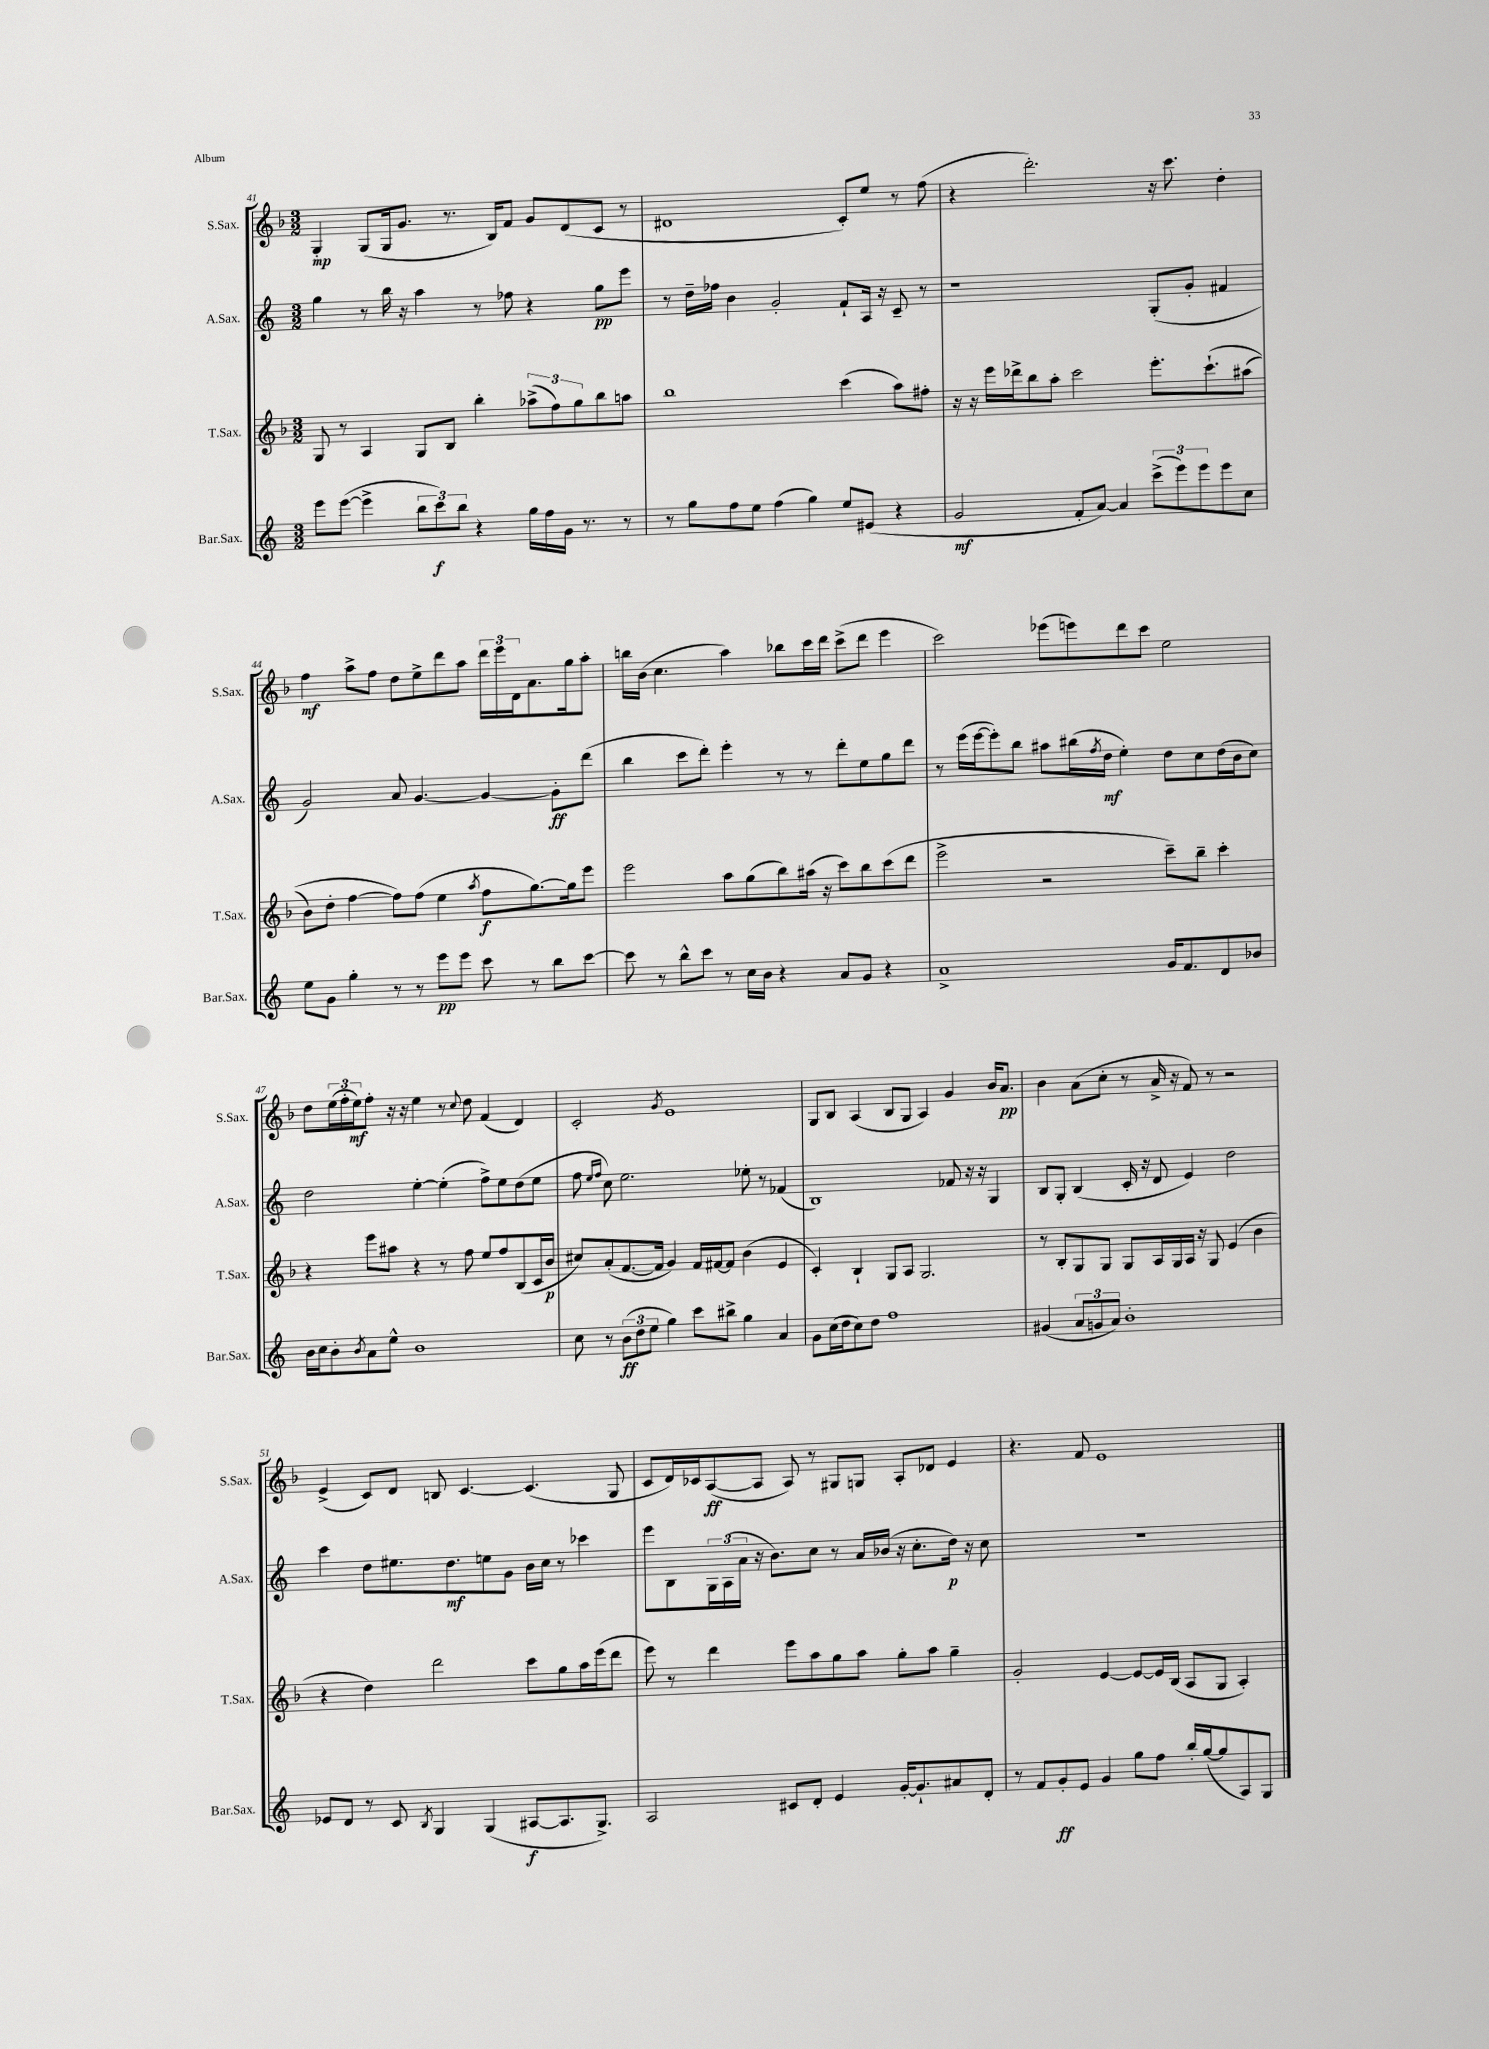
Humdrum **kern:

**kern	**dynam	**kern	**dynam	**kern	**dynam	**kern	**dynam
*part4	*part4	*part3	*part3	*part2	*part2	*part1	*part1
*staff4	*staff4	*staff3	*staff3	*staff2	*staff2	*staff1	*staff1
*I"Bar.Sax.	*	*I"T.Sax.	*	*I"A.Sax.	*	*I"S.Sax.	*
*I'Bar.Sax.	*	*I'T.Sax.	*	*I'A.Sax.	*	*I'S.Sax.	*
*clefG2	*	*clefG2	*	*clefG2	*	*clefG2	*
*k[]	*	*k[b-]	*	*k[]	*	*k[b-]	*
*M3/2	*	*M3/2	*	*M3/2	*	*M3/2	*
=41	=41	=41	=41	=41	=41	=41	=41
8eee\L	.	8G/	.	4gg\	.	4G'/	mp
([8eee\J	.	8r	.	.	.	.	.
4eee^\]	.	4A/	.	8r	.	(8G/L	.
.	.	.	.	16bb\	.	16G/k	.
.	.	.	.	16r	.	8.g/J	.
12bb\L	.	8G/L	.	4aa\	.	.	.
12ccc\)	f	.	.	.	.	.	.
.	.	8B-/J	.	.	.	8.r	.
12bb\J	.	.	.	.	.	.	.
4r	.	4bb-'\	.	8r	.	.	.
.	.	.	.	.	.	16B-/KL)	.
.	.	.	.	8ff-X\	.	8f/J	.
16gg\LL	.	(12aa-X^\L	.	4r	.	8g/L	.
16ff\	.	.	.	.	.	.	.
.	.	12ff\)	.	.	.	.	.
16g\JJ	.	.	.	.	.	(8d/	.
.	.	12gg\	.	.	.	.	.
8.r	.	.	.	.	.	.	.
.	.	8bb-\	.	8gg\L	pp	8c/J	.
8r	.	8aan\J	.	8eee\J	.	8r	.
=42	=42	=42	=42	=42	=42	=42	=42
8r	.	1bb-	.	8r	.	1d#X	.
8gg\L	.	.	.	16dd~\LL	.	.	.
.	.	.	.	16ff-X\JJ	.	.	.
8ff\	.	.	.	4b\	.	.	.
8ee\J	.	.	.	.	.	.	.
(4ff\	.	.	.	2g'/	.	.	.
4gg\)	.	.	.	.	.	.	.
8ee/L	.	(4ccc\	.	8f`/L	.	8c'/L)	.
(8e#X/J	.	.	.	16A/Jk	.	8ee/J	.
.	.	.	.	16r	.	.	.
4r	.	8aa\L)	.	8c~/	.	8r	.
.	.	8ff#X'\J	.	8r	.	(8ff\	.
=43	=43	=43	=43	=43	=43	=43	=43
2g/	mf	16r	.	1r	.	4r	.
.	.	16r	.	.	.	.	.
.	.	16eee\LL	.	.	.	.	.
.	.	16ddd-X^\J	.	.	.	.	.
.	.	8bb-\	.	.	.	2.ddd'\)	.
.	.	8aa'\J	.	.	.	.	.
8f'/L	.	2ccc\	.	.	.	.	.
[8a/J)	.	.	.	.	.	.	.
4a/]	.	.	.	.	.	.	.
(12ccc^\L	.	8.eee'\L	.	(8G'/L	.	16r	.
.	.	.	.	.	.	8.ccc\	.
12eee\)	.	.	.	.	.	.	.
.	.	.	.	8g'/J	.	.	.
12eee\	.	.	.	.	.	.	.
.	.	(8.ccc`\	.	.	.	.	.
8eee\	.	.	.	4f#X/	.	4dd'\	.
8cc\J	.	(8aa#X\J	.	.	.	.	.
!!LO:LB:g=z
=44	=44	=44	=44	=44	=44	=44	=44
8ee\L	.	8b-\L)	.	2g/)	.	4ff\	mf
8g\J	.	8dd'\J	.	.	.	.	.
4gg'\	.	[4ff\	.	.	.	8aa^\L	.
.	.	.	.	.	.	8ff\J	.
8r	.	8ff\L])	.	8a/	.	8dd\L	.
8r	.	(8ff\J	.	[4.g/	.	8ee^\	.
8eee\L	pp	4ee\	.	.	.	8ddd\	.
8eee\J	.	.	.	.	.	8aa\J	.
.	.	8qaa/	.	.	.	.	.
8ccc\	.	8ff\L	f	4g/_	.	24ddd\LL	.
.	.	.	.	.	.	24eee\	.
.	.	.	.	.	.	24d\J	.
8r	.	[8.gg\)	.	.	.	8.a\	.
8bb\L	.	.	.	8g'\L]	ff	.	.
.	.	16gg\k]	.	.	.	16gg\k	.
[8ccc\J	.	8eee\J	.	(8ddd\J	.	8aa'\J	.
=45	=45	=45	=45	=45	=45	=45	=45
8ccc\]	.	2eee\	.	4bb\	.	16bbn\LL	.
.	.	.	.	.	.	(16b-\JJ	.
8r	.	.	.	.	.	4.cc\	.
8bb^^\L	.	.	.	8ccc\L	.	.	.
8ccc\J	.	.	.	8ddd'\J)	.	.	.
8r	.	8aa\L	.	4eee'\	.	4aa\)	.
16cc\LL	.	(8gg\	.	.	.	.	.
16b\JJ	.	.	.	.	.	.	.
4r	.	8bb-\)	.	8r	.	8bb-X\L	.
.	.	(16aa#X\Jk	.	8r	.	16ccc\L	.
.	.	16r	.	.	.	16ddd\JJ	.
8a/L	.	8ccc\L)	.	8ddd'\L	.	(8ccc^\L	.
8g/J	.	8bb-\	.	8ee\	.	8ddd\J	.
4r	.	(8ccc\	.	8gg\	.	4eee\	.
.	.	8ddd\J	.	8ddd\J	.	.	.
=46	=46	=46	=46	=46	=46	=46	=46
1a^	.	2eee^\	.	8r	.	2ccc\)	.
.	.	.	.	(16eee\LL	.	.	.
.	.	.	.	[16eee\J	.	.	.
.	.	.	.	8eee'\])	.	.	.
.	.	.	.	8bb\J	.	.	.
.	.	2r	.	8aa#X\L	.	(8eee-X\L	.
.	.	.	.	(16bb#X\L	.	8eeen\)	.
.	.	.	.	8qff/	.	.	.
.	.	.	.	16dd\JJ	mf	.	.
.	.	.	.	4ee'\)	.	8ddd\	.
.	.	.	.	.	.	8ccc\J	.
16g/KL	.	8ccc~\L)	.	8dd\L	.	2ee\	.
8.f/	.	.	.	.	.	.	.
.	.	8bb-~\J	.	8cc\	.	.	.
8d/	.	4ccc'\	.	(16dd\L	.	.	.
.	.	.	.	16b\J	.	.	.
8b-X/J	.	.	.	8cc\J)	.	.	.
!!LO:LB:g=z
=47	=47	=47	=47	=47	=47	=47	=47
16b\LL	.	4r	.	2dd\	.	8dd\L	.
16cc\J	.	.	.	.	.	.	.
8b'\	.	.	.	.	.	(24ee\L	.
.	.	.	.	.	.	24ff'\	.
.	.	.	.	.	.	24ee\J)	mf
8qb/	.	.	.	.	.	.	.
8a\	.	8eee\L	.	.	.	8ff'\J	.
8ee^^\J	.	8aa#X\J	.	.	.	16r	.
.	.	.	.	.	.	16r	.
1b	.	4r	.	[4ee'\	.	4ee\	.
.	.	8r	.	(4ee'\]	.	8r	.
.	.	.	.	.	.	8qqcc/	.
.	.	8ff\	.	.	.	8dd\	.
.	.	8ee/L	.	8ff^\L)	.	(4f/	.
.	.	8ff/	.	8ee\	.	.	.
.	.	(8B-/	.	(8dd\	.	4d/)	.
.	.	16c/L	.	8ee\J	.	.	.
.	.	16b-/JJ	p	.	.	.	.
=48	=48	=48	=48	=48	=48	=48	=48
8cc\	.	8cc#X/L)	.	8ff\	.	2c'/	.
.	.	.	.	16qqee/LL	.	.	.
.	.	.	.	16qqff/JJ	.	.	.
8r	.	(8a'/	.	8cc\)	.	.	.
(12b\L	ff	[8.f/	.	2.ee\	.	.	.
12dd\	.	.	.	.	.	.	.
12ee\J	.	.	.	.	.	.	.
.	.	16f/Jk]	.	.	.	.	.
.	.	.	.	.	.	8qg/	.
4gg\)	.	4g/)	.	.	.	1e	.
8ccc\L	.	16f/LL	.	.	.	.	.
.	.	[16f#X/J	.	.	.	.	.
8bb#X^\J	.	8f#/J]	.	.	.	.	.
4gg\	.	(4b-\	.	8ee-X'\	.	.	.
.	.	.	.	8r	.	.	.
4a/	.	4e/	.	(4f-X/	.	.	.
=49	=49	=49	=49	=49	=49	=49	=49
8g\L	.	4c'/)	.	1B)	.	8G/L	.
(16cc\L	.	.	.	.	.	8B-/J	.
16dd\J	.	.	.	.	.	.	.
8cc\)	.	4B-`/	.	.	.	(4A/	.
8dd\J	.	.	.	.	.	.	.
1ff	.	8G/L	.	.	.	8B-/L	.
.	.	8A/J	.	.	.	8G/J	.
.	.	2.G/	.	.	.	4A/)	.
.	.	.	.	8f-X/	.	4g/	.
.	.	.	.	16r	.	.	.
.	.	.	.	16r	.	.	.
.	.	.	.	4G/	.	16b-/KL	.
.	.	.	.	.	.	8.a/J	pp
=50	=50	=50	=50	=50	=50	=50	=50
(4g#X/	.	8r	.	8B/L	.	4b-\	.
.	.	8B-'/L	.	8G'/J	.	.	.
12a/L	.	8G/	.	(4B/	.	(8a\L	.
12gn/	.	.	.	.	.	.	.
.	.	8G/J	.	.	.	8cc'\J	.
12a/J)	.	.	.	.	.	.	.
1b'	.	8G/L	.	16c'/	.	8r	.
.	.	.	.	16r	.	.	.
.	.	16A/L	.	8d/	.	16a^/	.
.	.	16G/	.	.	.	16r	.
.	.	16A/JJ	.	4e/)	.	8f/)	.
.	.	16r	.	.	.	.	.
.	.	8G/	.	.	.	8r	.
.	.	(4e/	.	2dd\	.	2r	.
.	.	4b-\	.	.	.	.	.
!!LO:LB:g=z
=51	=51	=51	=51	=51	=51	=51	=51
8e-X/L	.	4r	.	4ccc\	.	(4e^/	.
8d/J	.	.	.	.	.	.	.
8r	.	4dd\)	.	8dd\L	.	8c/L)	.
8c/	.	.	.	8.ee#X\	.	8d/J	.
8qB/	.	.	.	.	.	.	.
4G/	.	2ddd\	.	.	.	8Bn/	.
.	.	.	.	8.dd\	mf	.	.
.	.	.	.	.	.	[4.c/	.
(4G/	.	.	.	8een\	.	.	.
.	.	.	.	8g\J	.	.	.
[8A#X/L	f	8ccc\L	.	16b\LL	.	(4.c/]	.
.	.	.	.	16cc\JJ	.	.	.
8.A#/]	.	8gg\	.	8r	.	.	.
.	.	16aa\L	.	4ccc-X\	.	.	.
8.G^/J)	.	(16eee\J	.	.	.	.	.
.	.	8ddd\J	.	.	.	8G/	.
=52	=52	=52	=52	=52	=52	=52	=52
2A/	.	8eee\)	.	8eee\L	.	8c/L	.
.	.	8r	.	8B\	.	16d/L)	.
.	.	.	.	.	.	16c-X/J	.
.	.	4ddd\	.	24G\L	.	([8A/	ff
.	.	.	.	(24A\	.	.	.
.	.	.	.	24a\JJ	.	.	.
.	.	.	.	16r	.	8A/J]	.
.	.	.	.	8.b\L)	.	.	.
8c#X/L	.	8eee\L	.	.	.	8A/)	.
8d'/J	.	8aa\	.	8cc\J	.	8r	.
4e/	.	8gg\	.	8r	.	8G#X/L	.
.	.	8aa\J	.	16a/LL	.	8Gn/J	.
.	.	.	.	(16b-X/JJ	.	.	.
[16g'/KL	.	8gg'\L	.	16r	.	8A'/L	.
8.g`/]	.	.	.	8.cc'\L	.	.	.
.	.	8aa\J	.	.	.	8d-X/J	.
8a#X/	.	4gg~\	.	16dd\Jk)	p	4e/	.
.	.	.	.	16r	.	.	.
8d'/J	.	.	.	8cc\	.	.	.
=53	=53	=53	=53	=53	=53	=53	=53
8r	.	2g'/	.	1.r	.	4.r	.
8f/L	.	.	.	.	.	.	.
8g'/	ff	.	.	.	.	.	.
8e/J	.	.	.	.	.	8f/	.
4g/	.	[4e/	.	.	.	1e	.
8gg\L	.	8e/L_	.	.	.	.	.
8ff\J	.	16e/L]	.	.	.	.	.
.	.	(16B-/JJ	.	.	.	.	.
16bb'/LL	.	8A/L	.	.	.	.	.
([16gg/J	.	.	.	.	.	.	.
8gg/]	.	8G/J	.	.	.	.	.
8A/)	.	4A'/)	.	.	.	.	.
8G/J	.	.	.	.	.	.	.
==	==	==	==	==	==	==	==
*-	*-	*-	*-	*-	*-	*-	*-
